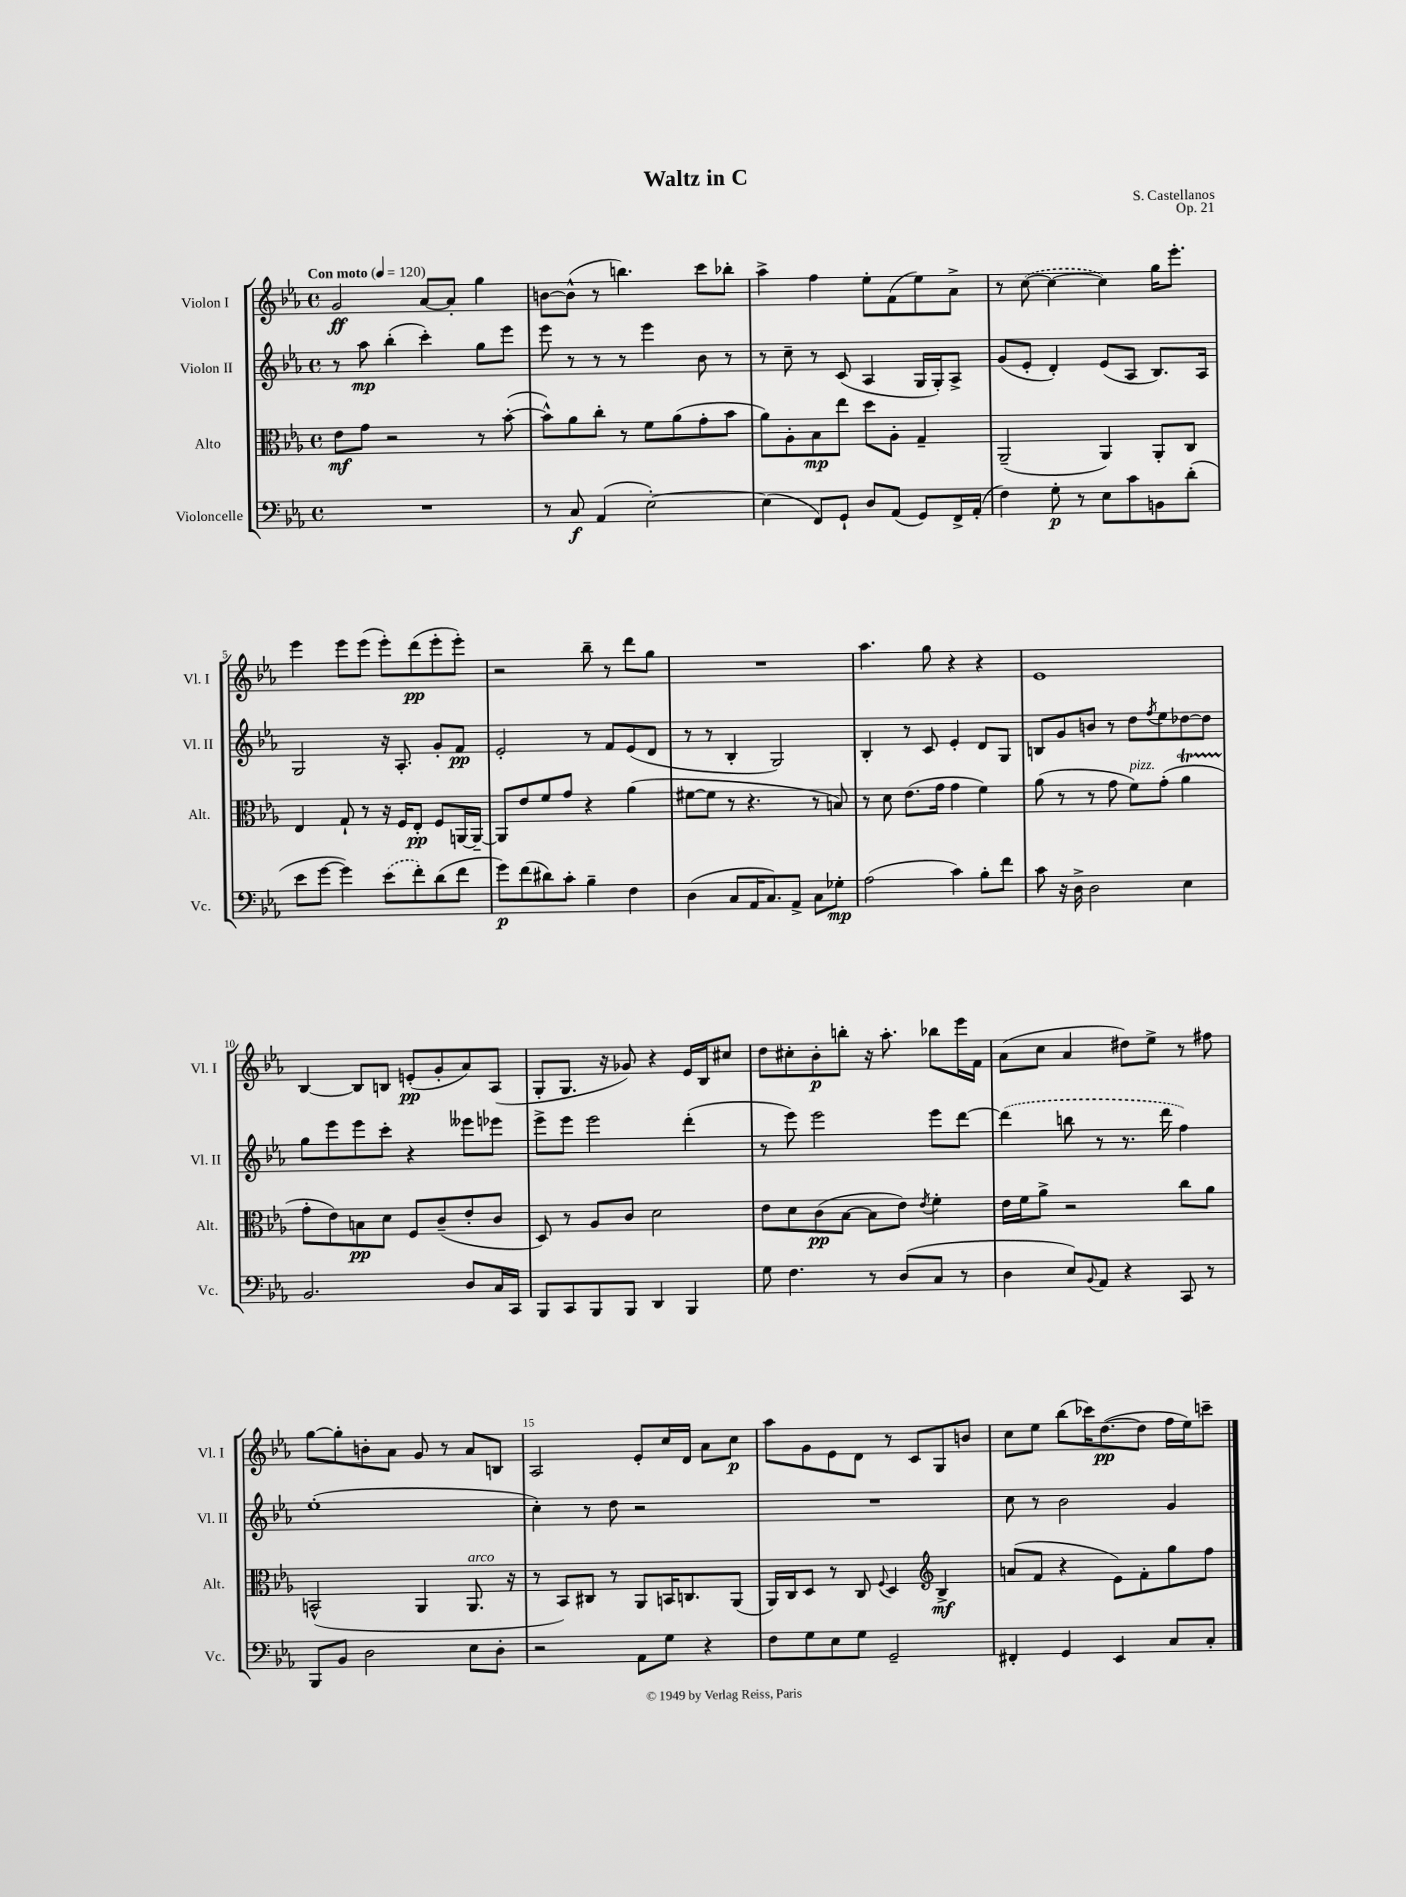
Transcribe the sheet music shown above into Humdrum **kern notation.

**kern	**dynam	**kern	**dynam	**kern	**dynam	**kern	**dynam
*part4	*part4	*part3	*part3	*part2	*part2	*part1	*part1
*staff4	*staff4	*staff3	*staff3	*staff2	*staff2	*staff1	*staff1
*I"Violoncelle	*	*I"Alto	*	*I"Violon II	*	*I"Violon I	*
*I'Vc.	*	*I'Alt.	*	*I'Vl. II	*	*I'Vl. I	*
*clefF4	*	*clefC3	*	*clefG2	*	*clefG2	*
*k[b-e-a-]	*	*k[b-e-a-]	*	*k[b-e-a-]	*	*k[b-e-a-]	*
*M4/4	*	*M4/4	*	*M4/4	*	*M4/4	*
*met(c)	*	*met(c)	*	*met(c)	*	*met(c)	*
*MM120	*	*MM120	*	*MM120	*	*MM120	*
=1	=1	=1	=1	=1	=1	=1	=1
!	!	!	!	!	!	!LO:TX:a:B:t=Con moto	!
1r	.	8e-\L	mf	8r	.	2g/	ff
.	.	8g\J	.	8aa-\	mp	.	.
.	.	2r	.	(4bb-'\	.	.	.
.	.	.	.	4ccc'\)	.	[8a-/L	.
.	.	.	.	.	.	8a-'/J]	.
.	.	8r	.	8gg\L	.	4gg\	.
.	.	([8b-'\	.	8eee-\J	.	.	.
=2	=2	=2	=2	=2	=2	=2	=2
8r	.	8b-^^\L])	.	8eee-\	.	[8bn\L	.
8C/	f	8a-\	.	8r	.	(8b^^\J]	.
(4AA-/	.	8cc'\J	.	8r	.	8r	.
.	.	8r	.	8r	.	4.bbn\)	.
[2E-'\)	.	8f\L	.	4eee-\	.	.	.
.	.	(8a-\	.	.	.	.	.
.	.	8g'\	.	8b-\	.	8ccc\L	.
.	.	8b-\J	.	8r	.	8bb-X'\J	.
=3	=3	=3	=3	=3	=3	=3	=3
(4E-\]	.	8a-\L)	.	8r	.	4aa-^\	.
.	.	8A-'\	.	8cc~\	.	.	.
8FF/L)	.	8B-\	mp	8r	.	4ff\	.
8GG`/J	.	8ee-\J	.	(8c/	.	.	.
8D/L	.	8dd\L	.	4A-/	.	8ee-'\L	.
(8AA-/J	.	8A-'\J	.	.	.	(8f\	.
8GG/L)	.	4G~/	.	16G/LL	.	8ee-\)	.
.	.	.	.	16G'/J)	.	.	.
16FF^/L	.	.	.	8A-^/J	.	8a-^\J	.
(16AA-'/JJ	.	.	.	.	.	.	.
=4	=4	=4	=4	=4	=4	=4	=4
4F\)	.	(2AA-~/	.	(8g/L	.	8r	.
.	.	.	.	8e-'/J	.	([8cc\	.
8G'\	p	.	.	4d'/)	.	4cc\_	.
8r	.	.	.	.	.	.	.
8E-\L	.	4AA-/)	.	(8e-/L	.	4cc\])	.
8c\	.	.	.	8A-/J	.	.	.
8BBn\	.	8AA-'/L	.	8.B-/L)	.	16gg\KL	.
.	.	.	.	.	.	8.eee-'\J	.
(8d'\J	.	8C/J	.	.	.	.	.
.	.	.	.	16A-/Jk	.	.	.
!!LO:LB:g=z
=5	=5	=5	=5	=5	=5	=5	=5
8e-\L	.	4E-/	.	2G/	.	4eee-\	.
[8g\J	.	.	.	.	.	.	.
4g\])	.	8G`/	.	.	.	8eee-\L	.
.	.	8r	.	.	.	(8eee-\J	.
(8e-\L	.	16r	.	16r	.	8eee-'\L)	.
.	.	16F/KL	.	8.A-'/	.	.	.
8f'\)	.	8E-'/J	pp	.	.	(8ddd\	pp
(8d\	.	8F/L	.	8g'/L	.	8eee-'\	.
8f\J	.	[16AAn/L	.	8f/J	pp	8eee-'\J)	.
.	.	16AA~/JJ_	.	.	.	.	.
=6	=6	=6	=6	=6	=6	=6	=6
8g\L)	p	8AA/L]	.	2e-'/	.	2r	.
(8f\	.	8e-/	.	.	.	.	.
8d#X\)	.	8f/	.	.	.	.	.
8c'\J	.	8g/J	.	.	.	.	.
4B-~\	.	4r	.	8r	.	8bb-~\	.
.	.	.	.	8f/L	.	8r	.
4F\	.	(4a-\	.	(8e-/	.	8ddd\L	.
.	.	.	.	8d/J	.	8gg\J	.
=7	=7	=7	=7	=7	=7	=7	=7
(4D\	.	[8f#X\L	.	8r	.	1r	.
.	.	8f#\J]	.	8r	.	.	.
8C/L	.	8r	.	4B-'/	.	.	.
16AA-/K	.	4.r	.	.	.	.	.
8.C/)	.	.	.	.	.	.	.
.	.	.	.	2G/)	.	.	.
8AA-^/J	.	.	.	.	.	.	.
8C\L	.	8r	.	.	.	.	.
8G-X'\J	mp	8Bn/)	.	.	.	.	.
=8	=8	=8	=8	=8	=8	=8	=8
(2A-\	.	8r	.	4B-'/	.	4.aa-\	.
.	.	8d\	.	.	.	.	.
.	.	(8.e-\L	.	8r	.	.	.
.	.	.	.	8c/	.	8gg\	.
.	.	16g\Jk	.	.	.	.	.
4c\)	.	4g\	.	4e-'/	.	4r	.
8B-'\L	.	4f\)	.	8d/L	.	4r	.
8f\J	.	.	.	8G/J	.	.	.
=9	=9	=9	=9	=9	=9	=9	=9
8c\	.	(8a-\	.	8Bn/L	.	1e-	.
16r	.	8r	.	8g/	.	.	.
16D^\	.	.	.	.	.	.	.
2D\	.	8r	.	8bn/J	.	.	.
.	.	8g\	.	8r	.	.	.
!	!	!LO:TX:a:i:t=pizz.	!	!	!	!	!
.	.	8f\L)	.	8dd\L	.	.	.
.	.	.	.	8qff/	.	.	.
.	.	(8g'\J	.	8ee-\	.	.	.
4E-\	.	4a-T\	.	[8dd-X\	.	.	.
.	.	.	.	8dd-\J]	.	.	.
!!LO:LB:g=z
=10	=10	=10	=10	=10	=10	=10	=10
2.BB-/	.	8g'\L	.	8gg\L	.	[4B-/	.
.	.	8e-\)	.	8eee-\	.	.	.
.	.	8Bn\	pp	8eee-\	.	8B-/L]	.
.	.	8d\J	.	8ccc'\J	.	8Bn/J	.
.	.	8F/L	.	4r	.	(8en'/L	pp
.	.	(8c~/	.	.	.	8g'/	.
8D/L	.	8e-'/	.	8eee--X\L	.	8a-/)	.
16C/L	.	8c/J	.	8eee-X\J	.	(8A-/J	.
16CC/JJ	.	.	.	.	.	.	.
=11	=11	=11	=11	=11	=11	=11	=11
8BBB-/L	.	8D/)	.	8eee-^\L	.	8G'/L	.
8CC/	.	8r	.	8eee-\J	.	8.G/J	.
8BBB-/	.	8A-/L	.	2eee-\	.	.	.
.	.	.	.	.	.	16r	.
8BBB-/J	.	8c/J	.	.	.	8g-X/)	.
4DD/	.	2d\	.	.	.	4r	.
4BBB-/	.	.	.	(4ddd'\	.	16e-/LL	.
.	.	.	.	.	.	16B-/J	.
.	.	.	.	.	.	8cc#X/J	.
=12	=12	=12	=12	=12	=12	=12	=12
8G\	.	8e-\L	.	8r	.	8dd\L	.
4.F\	.	8d\	.	8eee-\)	.	8cc#X'\	.
.	.	(8c\	pp	2eee-\	.	8b-'\	p
.	.	[8B-\J	.	.	.	8bbn'\J	.
8r	.	8B-\L]	.	.	.	16r	.
.	.	.	.	.	.	8.aa-'\	.
(8D/L	.	8e-\J)	.	.	.	.	.
.	.	8qe-/	.	.	.	.	.
8C/J	.	4f'\	.	8eee-\L	.	8bb-X\L	.
8r	.	.	.	[8ddd\J	.	16eee-\L	.
.	.	.	.	.	.	16f\JJ	.
=13	=13	=13	=13	=13	=13	=13	=13
4D\	.	16e-\LL	.	(4ddd\]	.	(8a-\L	.
.	.	16f\J	.	.	.	.	.
.	.	8a-^\J	.	.	.	8cc\J	.
8E-/L)	.	2r	.	8bbn\	.	4a-/	.
8qqBB-/	.	.	.	.	.	.	.
8AA-/J	.	.	.	8r	.	.	.
4r	.	.	.	8.r	.	8dd#X\L)	.
.	.	.	.	.	.	8ee-^\J	.
.	.	.	.	16ddd\	.	.	.
8CC/	.	8cc\L	.	4ff\)	.	8r	.
8r	.	8a-\J	.	.	.	8ff#X\	.
!!LO:LB:g=z
=14	=14	=14	=14	=14	=14	=14	=14
8BBB-/L	.	(2BBn^^/	.	(1ee-'	.	[8gg\L	.
8BB-/J	.	.	.	.	.	8gg'\]	.
2D\	.	.	.	.	.	8bn'\	.
.	.	.	.	.	.	8a-\J	.
.	.	4AA-/	.	.	.	8g/	.
.	.	.	.	.	.	8r	.
!	!	!LO:TX:a:i:t=arco	!	!	!	!	!
8E-\L	.	8.AA-/	.	.	.	8a-/L	.
8D'\J	.	.	.	.	.	8Bn/J	.
.	.	16r	.	.	.	.	.
=15	=15	=15	=15	=15	=15	=15	=15
2r	.	8r	.	4cc'\)	.	2A-/	.
.	.	8BB-/L)	.	.	.	.	.
.	.	8C#X/J	.	8r	.	.	.
.	.	8r	.	8dd\	.	.	.
8AA-\L	.	8AA-/L	.	2r	.	8e-'/L	.
8G\J	.	16BBn/K	.	.	.	16cc/L	.
.	.	8.Cn/	.	.	.	16d/JJ	.
4r	.	.	.	.	.	8a-\L	.
.	.	(8AA-/J	.	.	.	8cc\J	p
=16	=16	=16	=16	=16	=16	=16	=16
8F\L	.	16AA-/LL)	.	1r	.	8aa-\L	.
.	.	16C/J	.	.	.	.	.
8G\	.	8D/J	.	.	.	8g\	.
8E-\	.	8r	.	.	.	8e-\	.
8G\J	.	8C/	.	.	.	8d\J	.
.	.	8qqF/	.	.	.	.	.
2GG~/	.	4D/	.	.	.	8r	.
.	.	.	.	.	.	8c/L	.
*	*	*clefG2	*	*	*	*	*
.	.	4B-^/	mf	.	.	8G/	.
.	.	.	.	.	.	8bn/J	.
=17	=17	=17	=17	=17	=17	=17	=17
4FF#X'/	.	(8an/L	.	8cc\	.	8cc\L	.
.	.	8f/J	.	8r	.	8ee-\J	.
4GG/	.	4r	.	2b-\	.	(8bb-\L	.
.	.	.	.	.	.	16ccc-X\K)	.
.	.	.	.	.	.	([8.dd\	pp
4EE-/	.	8e-\L)	.	.	.	.	.
.	.	8f'\	.	.	.	8dd\J]	.
8C/L	.	8gg\	.	4g/	.	16ff\LL	.
.	.	.	.	.	.	16ee-\J)	.
8C'/J	.	8ff\J	.	.	.	8cccn~\J	.
==	==	==	==	==	==	==	==
*-	*-	*-	*-	*-	*-	*-	*-
